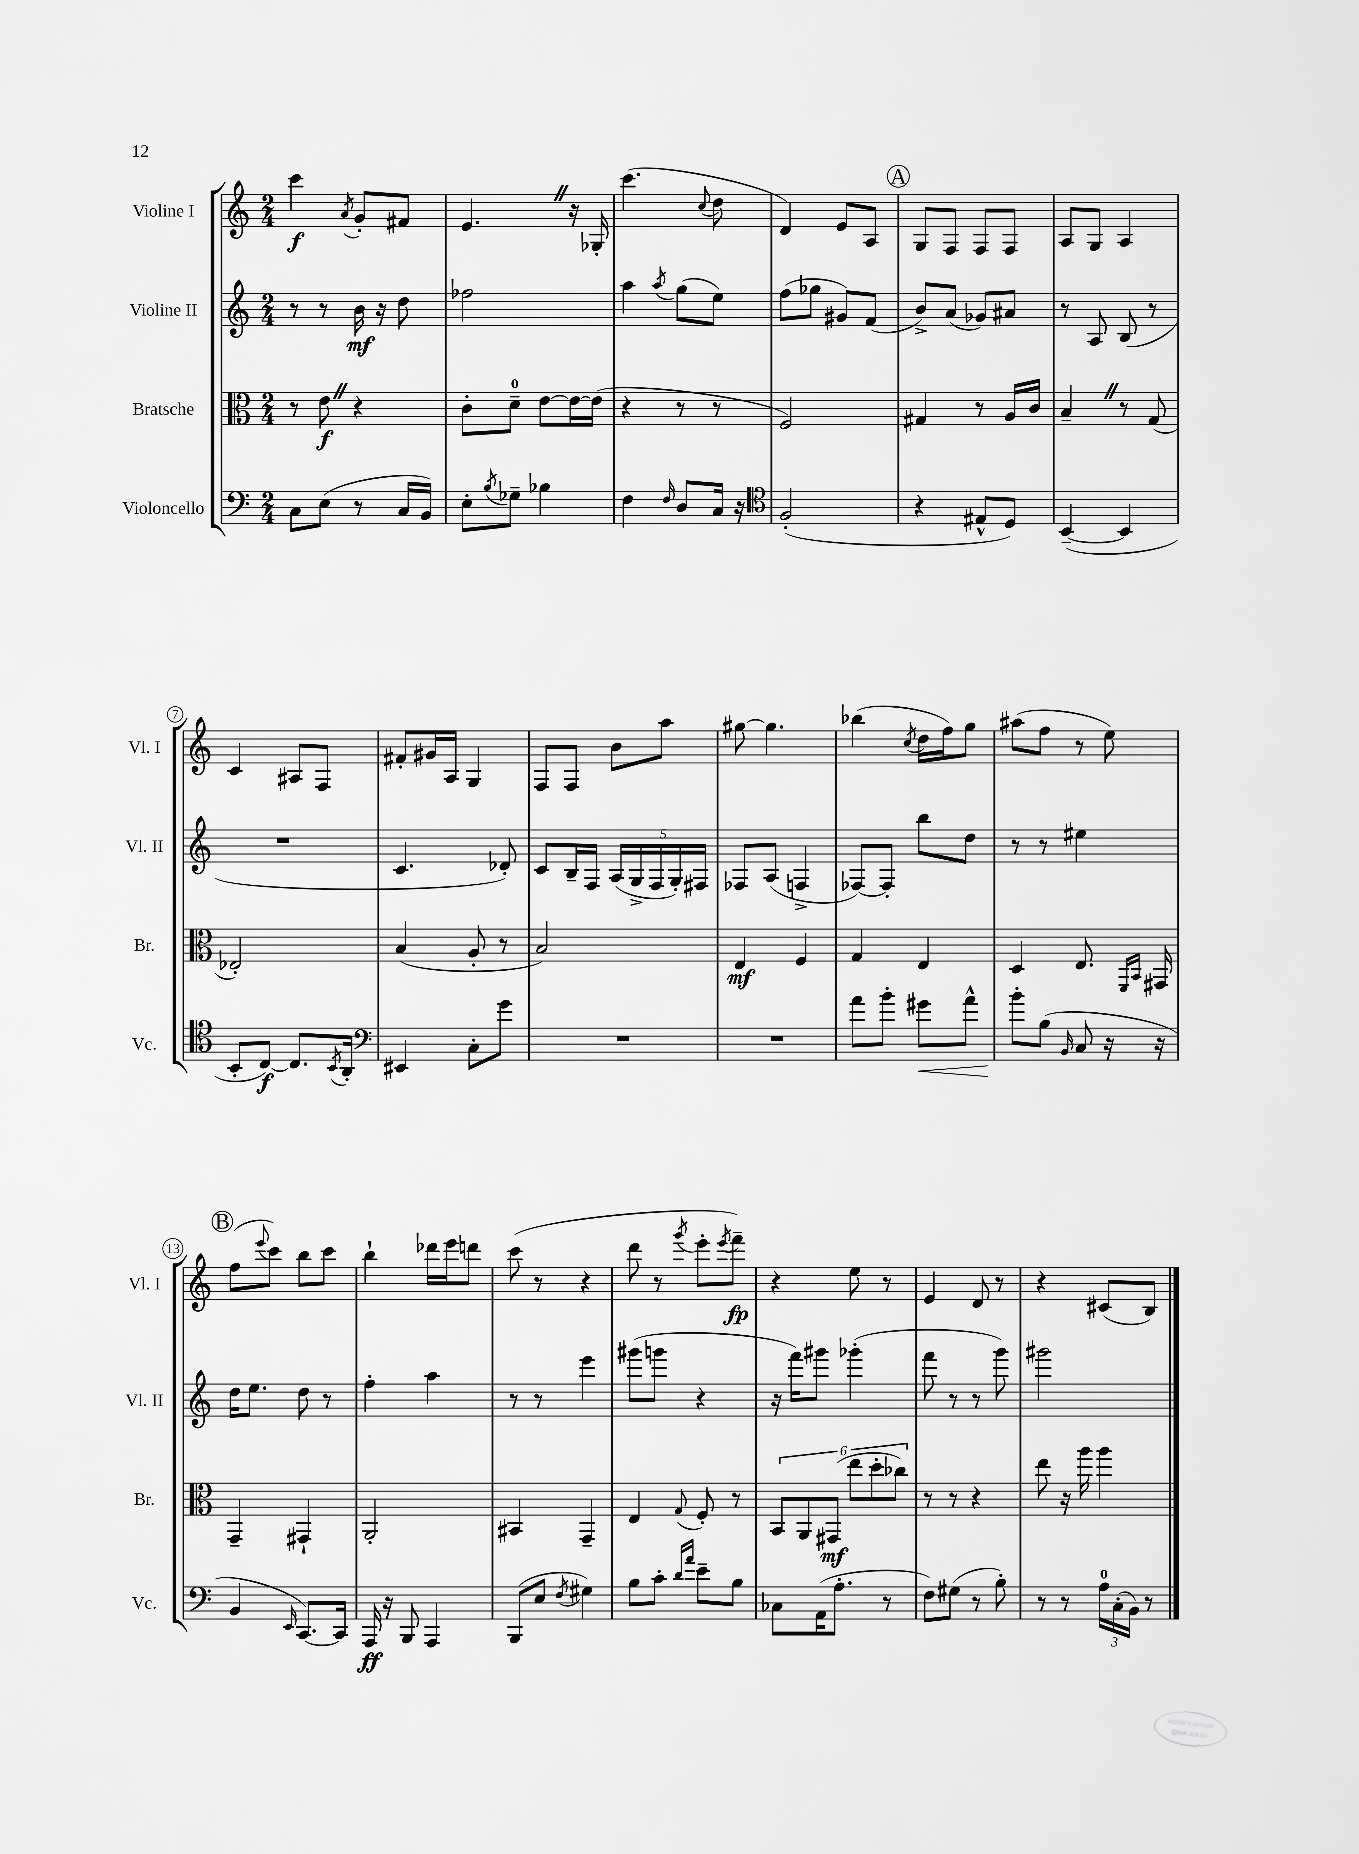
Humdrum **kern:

**kern	**dynam	**kern	**dynam	**kern	**dynam	**kern	**dynam
*part4	*part4	*part3	*part3	*part2	*part2	*part1	*part1
*staff4	*staff4	*staff3	*staff3	*staff2	*staff2	*staff1	*staff1
*I"Violoncello	*	*I"Bratsche	*	*I"Violine II	*	*I"Violine I	*
*I'Vc.	*	*I'Br.	*	*I'Vl. II	*	*I'Vl. I	*
*clefF4	*	*clefC3	*	*clefG2	*	*clefG2	*
*k[]	*	*k[]	*	*k[]	*	*k[]	*
*M2/4	*	*M2/4	*	*M2/4	*	*M2/4	*
=1	=1	=1	=1	=1	=1	=1	=1
8C\L	.	8r	.	8r	.	4ccc\	f
(8E\J	.	8eZ\	f	8r	.	.	.
.	.	.	.	.	.	8qa/	.
8r	.	4r	.	16b\	mf	8g'/L	.
.	.	.	.	16r	.	.	.
16C/LL	.	.	.	8dd\	.	8f#X/J	.
16BB/JJ)	.	.	.	.	.	.	.
=2	=2	=2	=2	=2	=2	=2	=2
8E'\L	.	8c'\L	.	2ff-X\	.	4.eZ/	.
8qB/	.	.	.	.	.	.	.
8G-X~\J	.	8d~\J	.	.	.	.	.
4B-X\	.	[8e\L	.	.	.	.	.
.	.	16e\L_	.	.	.	16r	.
.	.	(16e\JJ]	.	.	.	16G-X'/	.
=3	=3	=3	=3	=3	=3	=3	=3
4F\	.	4r	.	4aa\	.	(4.ccc\	.
16qqF/	.	.	.	8qaa/	.	.	.
8D/L	.	8r	.	(8gg\L	.	.	.
.	.	.	.	.	.	8qqcc/	.
16C/Jk	.	8r	.	8ee\J)	.	8dd\	.
16r	.	.	.	.	.	.	.
=4	=4	=4	=4	=4	=4	=4	=4
*clefC4	*	*	*	*	*	*	*
(2F'/	.	2F/)	.	(8ff\L	.	4d/)	.
.	.	.	.	8gg-X\J	.	.	.
.	.	.	.	8g#X/L)	.	8e/L	.
.	.	.	.	(8f/J	.	8A/J	.
!!LO:REH:place=s1:t=A
=5	=5	=5	=5	=5	=5	=5	=5
4r	.	4G#X/	.	8b^/L)	.	8G/L	.
.	.	.	.	(8a/J	.	8F/J	.
8E#X^^/L	.	8r	.	8g-X/L)	.	8F/L	.
8D/J)	.	16A/LL	.	8a#X/J	.	8F/J	.
.	.	16c/JJ	.	.	.	.	.
=6	=6	=6	=6	=6	=6	=6	=6
([4BB~/	.	4B~Z/	.	8r	.	8A/L	.
.	.	.	.	8A/	.	8G/J	.
4BB/]	.	8r	.	(8B/	.	4A/	.
.	.	(8G/	.	8r	.	.	.
!!LO:LB:g=z
=7	=7	=7	=7	=7	=7	=7	=7
8BB'/L	.	2E-X'/)	.	2r	.	4c/	.
[8C/J)	f	.	.	.	.	.	.
8.C/L]	.	.	.	.	.	8A#X/L	.
.	.	.	.	.	.	8F/J	.
8qBB/	.	.	.	.	.	.	.
16AA'/Jk	.	.	.	.	.	.	.
=8	=8	=8	=8	=8	=8	=8	=8
*clefF4	*	*	*	*	*	*	*
4EE#X/	.	(4B/	.	4.c/	.	8f#X'/L	.
.	.	.	.	.	.	16g#X/L	.
.	.	.	.	.	.	16A/JJ	.
8C'\L	.	8A'/	.	.	.	4G/	.
8g\J	.	8r	.	8d-X'/)	.	.	.
=9	=9	=9	=9	=9	=9	=9	=9
2r	.	2B/)	.	8c/L	.	8F/L	.
.	.	.	.	16B~/L	.	8F/J	.
.	.	.	.	16F/JJ	.	.	.
.	.	.	.	(20A/LL	.	8b\L	.
.	.	.	.	20G^/	.	.	.
.	.	.	.	20F/	.	.	.
.	.	.	.	.	.	8aa\J	.
.	.	.	.	20G'/)	.	.	.
.	.	.	.	20F#X/JJ	.	.	.
=10	=10	=10	=10	=10	=10	=10	=10
2r	.	4E/	mf	8F-X/L	.	[8gg#X\	.
.	.	.	.	(8A/J	.	4.gg#\]	.
.	.	4F/	.	4Fn^/	.	.	.
=11	=11	=11	=11	=11	=11	=11	=11
8a\L	.	4G/	.	[8F-X/L)	.	(4bb-X\	.
8b'\J	.	.	.	8F-'/J]	.	.	.
.	.	.	.	.	.	8qcc/	.
!	!LO:HP:b	!	!	!	!	!	!
8g#X\L	<	4E/	.	8bb\L	.	16dd\LL	.
.	.	.	.	.	.	16ff\J)	.
8a^^\J	.	.	.	8dd\J	.	8gg\J	.
=12	=12	=12	=12	=12	=12	=12	=12
8b'\L	.	4D/	.	8r	.	(8aa#X\L	.
(8B\J	[	.	.	8r	.	8ff\J	.
16qqBB/	.	.	.	.	.	.	.
8C/	.	8.E/	.	4ee#X\	.	8r	.
16r	.	.	.	.	.	8ee\)	.
.	.	16qqFF/LL	.	.	.	.	.
.	.	16qqBB/JJ	.	.	.	.	.
16r	.	16GG#X/	.	.	.	.	.
!!LO:LB:g=z
!!LO:REH:place=s1:t=B
=13	=13	=13	=13	=13	=13	=13	=13
4BB/	.	4GG~/	.	16dd\KL	.	(8ff\L	.
.	.	.	.	8.ee\J	.	.	.
.	.	.	.	.	.	8qqeee/	.
.	.	.	.	.	.	8ccc\J)	.
16qqEE/	.	.	.	.	.	.	.
[8.CC/L)	.	4GG#X`/	.	8dd\	.	8bb\L	.
.	.	.	.	8r	.	8ccc\J	.
16CC/Jk]	.	.	.	.	.	.	.
=14	=14	=14	=14	=14	=14	=14	=14
16AAA/	ff	2AA'/	.	4ff'\	.	4bb`\	.
16r	.	.	.	.	.	.	.
8BBB/	.	.	.	.	.	.	.
4AAA/	.	.	.	4aa\	.	16ddd-X\LL	.
.	.	.	.	.	.	16eee\J	.
.	.	.	.	.	.	8dddn\J	.
=15	=15	=15	=15	=15	=15	=15	=15
(8BBB/L	.	4BB#X/	.	8r	.	(8ccc\	.
8E/J	.	.	.	8r	.	8r	.
8qF/	.	.	.	.	.	.	.
4G#X\)	.	4GG~/	.	4eee\	.	4r	.
=16	=16	=16	=16	=16	=16	=16	=16
8B\L	.	4E/	.	(8ggg#X\L	.	8ddd\	.
8c'\J	.	.	.	8gggn\J	.	8r	.
16qqd/LL	.	.	.	.	.	.	.
16qqa/JJ	.	8qqG/	.	.	.	8qggg/	.
8e~\L	.	8F'/	.	4r	.	8eee'\L	.
.	.	.	.	.	.	8qeee/	.
8B\J	.	8r	.	.	.	8fff~\J)	fp
=17	=17	=17	=17	=17	=17	=17	=17
8C-X\L	.	12BB/L	.	16r	.	4r	.
.	.	.	.	16fff\KL)	.	.	.
.	.	12AA/	.	.	.	.	.
(16AA\K	.	.	.	8ggg#X\J	.	.	.
.	.	(12GG#X/J	mf	.	.	.	.
8.A'\J	.	.	.	.	.	.	.
.	.	12ee\L	.	(4ggg-X'\	.	8ee\	.
.	.	12dd'\	.	.	.	.	.
8r	.	.	.	.	.	8r	.
.	.	12cc-X\J)	.	.	.	.	.
=18	=18	=18	=18	=18	=18	=18	=18
8F\L)	.	8r	.	8fff\	.	4e/	.
(8G#X\J	.	8r	.	8r	.	.	.
8r	.	4r	.	8r	.	8d/	.
8B'\)	.	.	.	8ggg\)	.	8r	.
=19	=19	=19	=19	=19	=19	=19	=19
8r	.	8ee\	.	2ggg#X\	.	4r	.
8r	.	16r	.	.	.	.	.
.	.	16aa\	.	.	.	.	.
24A\LL	.	4aa\	.	.	.	(8c#X/L	.
(24C'\	.	.	.	.	.	.	.
24BB\JJ)	.	.	.	.	.	.	.
8r	.	.	.	.	.	8B/J)	.
==	==	==	==	==	==	==	==
*-	*-	*-	*-	*-	*-	*-	*-
